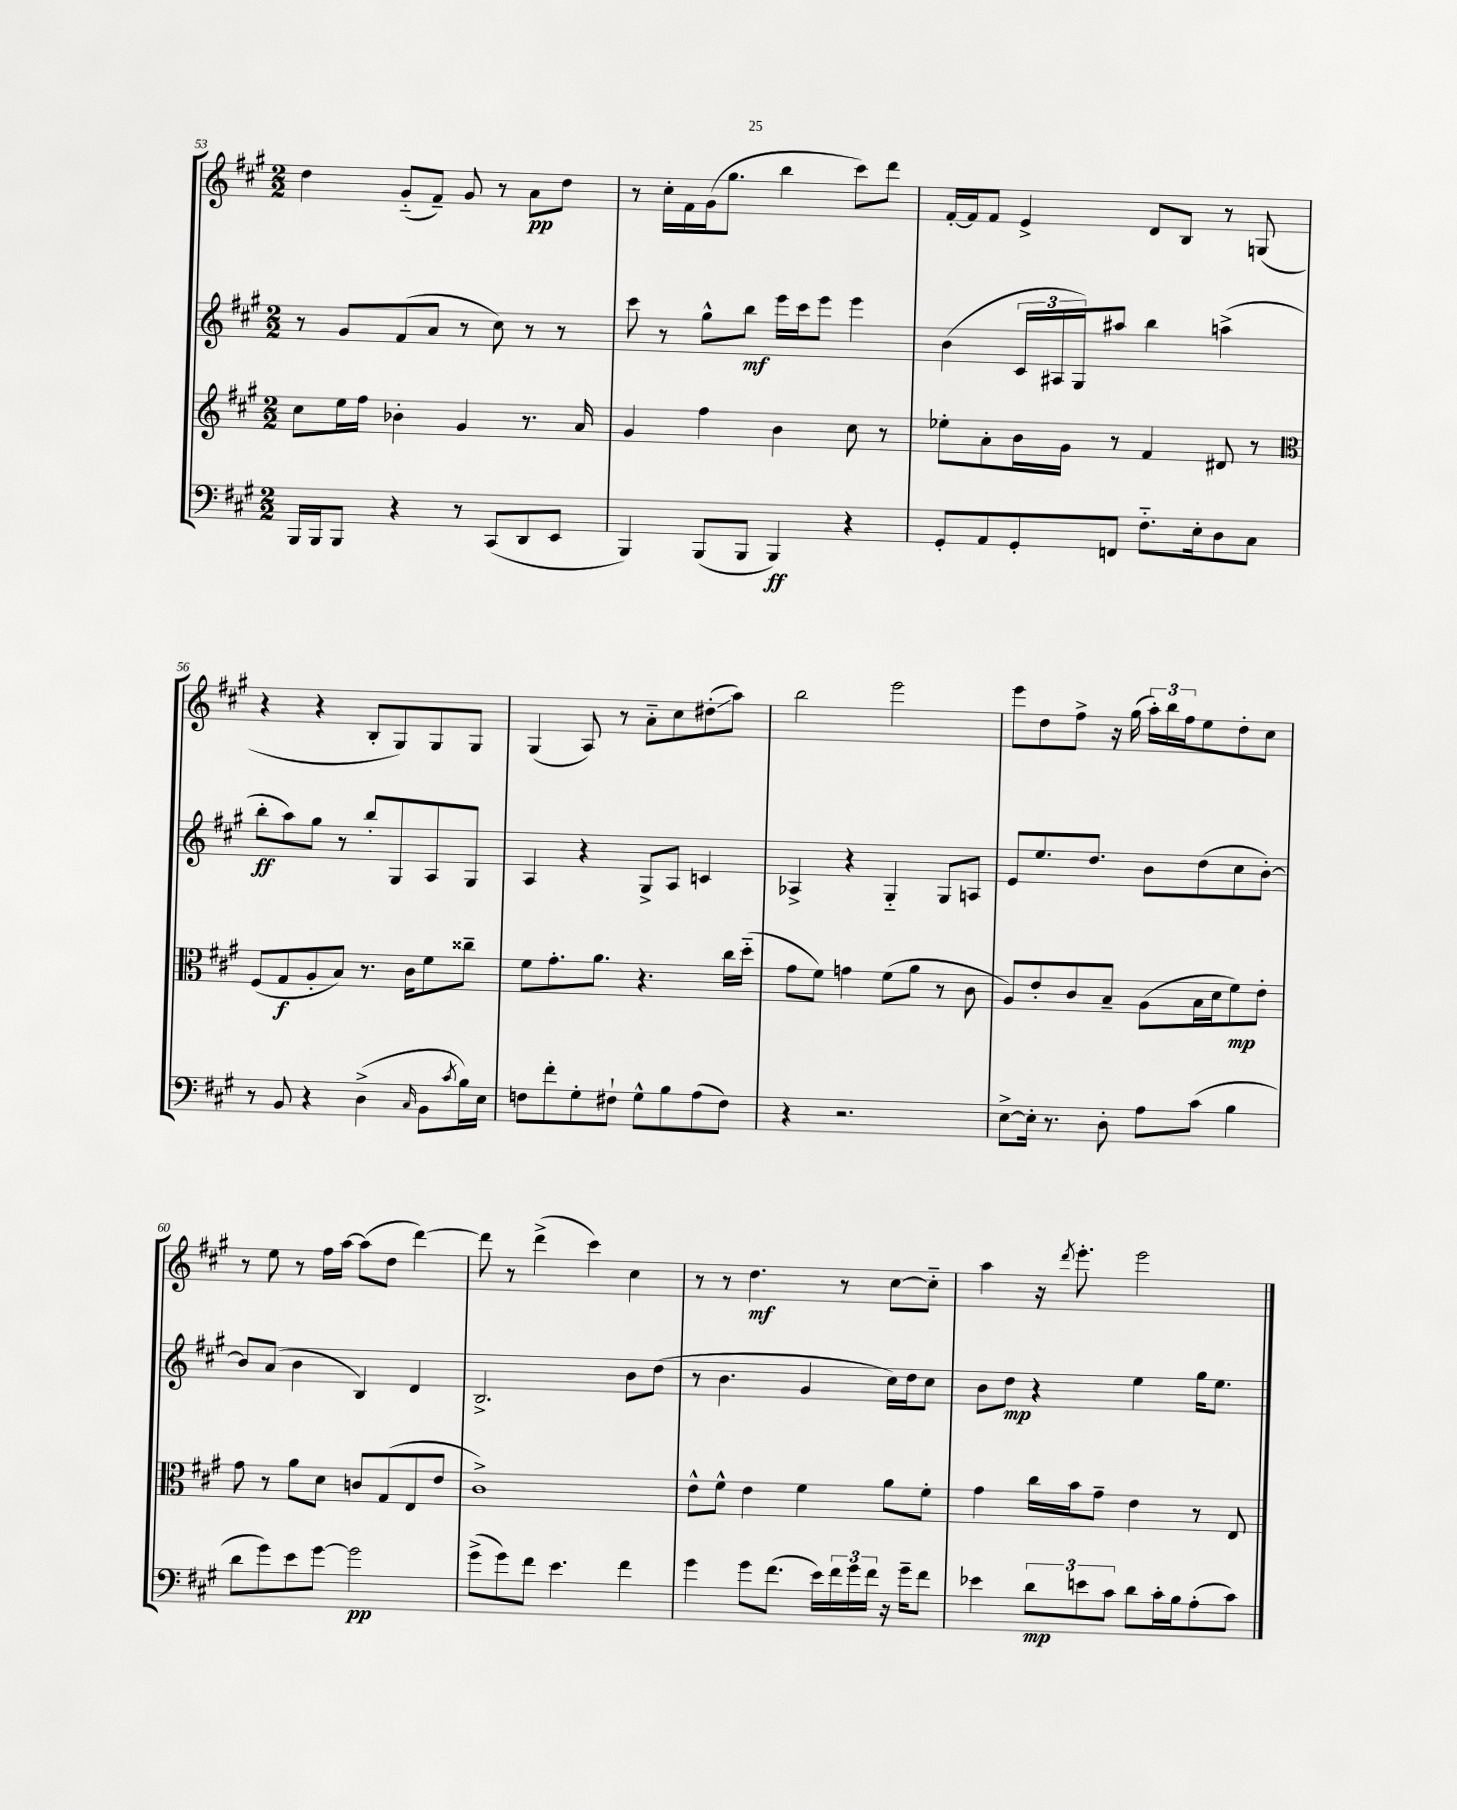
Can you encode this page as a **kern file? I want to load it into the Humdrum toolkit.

**kern	**kern	**kern	**kern
*staff4	*staff3	*staff2	*staff1
*clefF4	*clefG2	*clefG2	*clefG2
*k[f#c#g#]	*k[f#c#g#]	*k[f#c#g#]	*k[f#c#g#]
*M2/2	*M2/2	*M2/2	*M2/2
16BBB/LL	8cc#\L	8r	4dd\
16BBB/J	.	.	.
8BBB/J	16ee\L	8g#/L	.
.	16ff#\JJ	.	.
4r	4b-'\	(8f#/	(8g#'~/L
.	.	8a/J	8f#~/J)
8r	4g#/	8r	8g#/
(8CC#/L	.	8cc#\)	8r
8DD/	8.r	8r	8a\L
8EE/J	.	8r	8dd\J
.	16a/	.	.
=	=	=	=
4BBB/)	4g#/	8ccc#\	8r
.	.	8r	16cc#'\LL
.	.	.	16f#\
(8BBB/L	4ff#\	8gg#^^\L	(16g#\J
.	.	.	8.gg#\J
8BBB/J	.	8bb\J	.
4BBB/)	4b\	16eee\LL	4bb\
.	.	16ccc#\J	.
.	.	8eee\J	.
4r	8cc#\	4eee\	8ccc#\L)
.	8r	.	8ddd\J
=	=	=	=
8GG#'/L	8ee-'\L	(4b\	[16f#'/LL
.	.	.	16f#/]J
8AA/	8a'\	.	8f#/J
8GG#'/	16b\L	24c#/LL	4e^/
.	.	24A#/	.
.	16g#\JJ	.	.
.	.	24G#/J)	.
8FF/J	8r	8aa#/J	.
8.F#'~\L	4f#/	4bb\	8d/L
.	.	.	8B/J
16E'\k	.	.	.
8D\	8d#/	(4aa^\	8r
8C#\J	8r	.	(8G/
=	=	=	=
*	*clefC3	*	*
8r	(8F#/L	8bb'\L	4r
8BB/	8G#/	8aa\)	.
4r	8A'/	8gg#\J	4r
.	8B/J)	8r	.
(4D^\	8.r	8bb'/L	8B'/L
.	.	8G#/	8G#/)
.	16c#\LK	.	.
16qqC#/	.	.	.
8BB\L	8f#\	8A/	8G#/
8qc#/	.	.	.
16B\L)	8cc##~\J	8G#/J	8G#/J
16E\JJ	.	.	.
=	=	=	=
8F\L	8f#\L	4A/	(4G#/
8f#'\	8.g#'\	.	.
8G#'\	.	4r	8A/)
.	8.a\J	.	.
8F#`\J	.	.	8r
8G#^^\L	4.r	8G#^/L	8a'~\L
8B\	.	8A/J	8cc#\
(8A\	.	4c/	(8dd#'\
8F#\J)	16cc#\LL	.	8aa\J)
.	(16dd'~\JJ	.	.
=	=	=	=
4r	8g#\L	4A-^/	2bb\
.	8f#\J)	.	.
2.r	4g\	4r	.
.	(8f#\L	4G#'~/	2eee\
.	8a\J	.	.
.	8r	8G#/L	.
.	8c#\	8A/J	.
=	=	=	=
[8E^\L	8A/L)	8e/L	8eee\L
16E'\]Jk	8e'/	8.ee/	8dd\
8.r	.	.	.
.	8c#/	.	8ff#^\J
.	.	8.dd/J	.
8D'\	8B~/J	.	16r
.	.	.	(16gg#\
8A\L	(8A\L	8b\L	24aa'\LL)
.	.	.	24bb\
.	.	.	24ff#\J
(8c#\J	16B\L	(8dd\	8ee\
.	16d\J	.	.
4B\	8f#\)	8cc#\	8dd'\
.	8e'\J	[8b'\J)	8cc#\J
=	=	=	=
8d\L	8g#\	8b/]L	8r
8g#\)	8r	(8a/J	8ee\
8e\	8a\L	4b\	8r
[8g#\J	8d\J	.	16ff#\LL
.	.	.	[16aa\JJ
2g#\]	8c/L	4B/)	(8aa\]L
.	(8G#/	.	8dd\J
.	8E/	4d/	[4ddd\)
.	8e/J	.	.
=	=	=	=
(8g#^\L	1c#^)	2.B^/	8ddd\]
8g#\)	.	.	8r
8f#\J	.	.	(4ddd^\
4.e\	.	.	.
.	.	.	4ccc#\)
4f#\	.	8b\L	4cc#\
.	.	(8dd\J	.
=	=	=	=
4g#\	8e^^\L	8r	8r
.	8f#^^\J	4.b\	8r
8g#\L	4e\	.	4.dd\
(8.f#\J	.	.	.
.	4f#\	4g#/	.
16e\LL)	.	.	.
24f#\	.	.	8r
24g#\	.	.	.
24f#\JJ	.	.	.
16r	8a\L	16cc#\LL)	[8cc#\L
16g#~\LK	.	16dd\J	.
8f#\J	8f#'\J	8cc#\J	8cc#'~\]J
=	=	=	=
4e-\	4g#\	8b\L	4aa\
.	.	8dd\J	.
12d\L	16cc#\LL	4r	16r
.	.	.	8qddd/
.	16b\J	.	8.eee'\
12e\	.	.	.
.	8g#~\J	.	.
12c#\J	.	.	.
8d\L	4e\	4ee\	2eee\
16c#'\L	.	.	.
16B\J	.	.	.
(8A'\	8r	16gg#\LK	.
.	.	8.ee\J	.
8c#\J)	8E/	.	.
==	==	==	==
*-	*-	*-	*-
